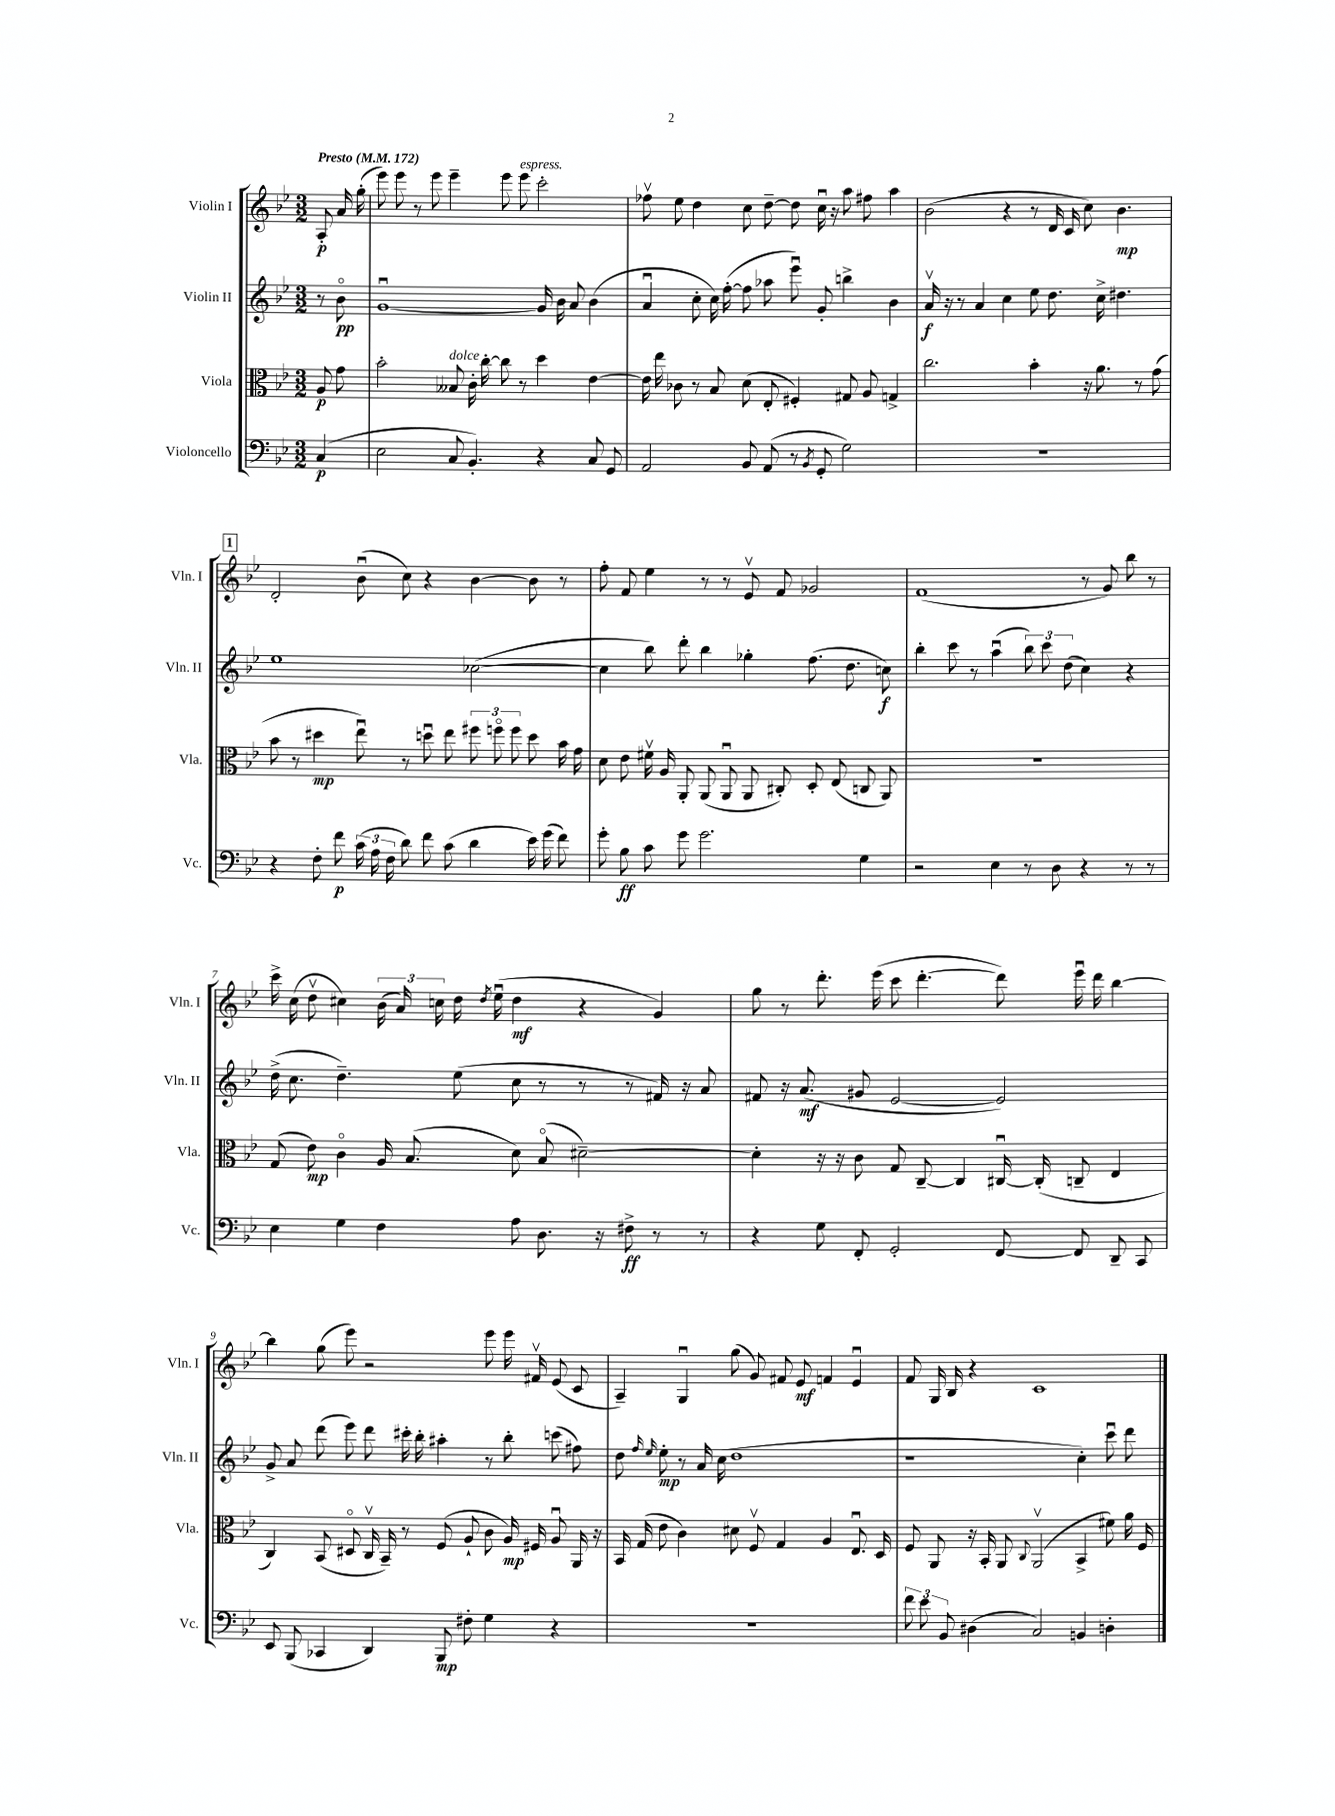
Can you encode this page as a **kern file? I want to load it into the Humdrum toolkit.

**kern	**kern	**kern	**kern
*staff4	*staff3	*staff2	*staff1
*clefF4	*clefC3	*clefG2	*clefG2
*k[b-e-]	*k[b-e-]	*k[b-e-]	*k[b-e-]
*M3/2	*M3/2	*M3/2	*M3/2
*MM172	*MM172	*MM172	*MM172
(4C/	8A/	8r	8A'/
.	8g\	8b-o\	16a/
.	.	.	(16gg'\
=	=	=	=
2E-\	2b-'\	[1gu	8eee-\)
.	.	.	8eee-\
.	.	.	8r
.	.	.	8eee-\
8C/	8B--/	.	4eee-~\
4.BB-'/)	16c'\	.	.
.	[16cc'\	.	.
.	8cc\]	.	8eee-\
.	8r	.	8eee-\
4r	4dd\	16g/]	2ccc'\
.	.	16b-\	.
.	.	8a/	.
8C/	[4e-\	(4b-\	.
8GG/	.	.	.
=	=	=	=
2AA/	16e-\]	4au/	8ff-v\
.	16ee-\	.	.
.	8c-\	.	8ee-\
.	8r	8cc'\	4dd\
.	8B-/	16cc\)	.
.	.	([16ff'\	.
8BB-/	(8d\	8ff\]	8cc\
(8AA/	8E-'/	8aa-\	[8dd~\
8r	4F#'/)	8eee-u\)	8dd\]
8qBB-/	.	.	.
8GG'/	.	8g'/	16ccu\
.	.	.	16r
2G\)	8G#/	4bb^\	8aa\
.	8A/	.	8ff#\
.	4G^/	4b-\	4aa\
=	=	=	=
1.r	2.cc\	16av/	(2b-\
.	.	16r	.
.	.	8r	.
.	.	4a/	.
.	.	4cc\	4r
.	4b-'\	8ee-\	8r
.	.	8.dd\	16d/
.	.	.	16c/
.	16r	.	8cc\)
.	8.a\	16cc^\	.
.	.	4.dd#\	4.b-\
.	8r	.	.
.	(8g\	.	.
=	=	=	=
4r	8b-\	1ee-	2d'/
.	8r	.	.
8F'\	4dd#\	.	.
8f\	.	.	.
(24c\	8ee-u\)	.	(8b-u\
24A\	.	.	.
24F\	.	.	.
8d\)	8r	.	8cc\)
8f\	8ddu\	.	4r
(8c\	8ee-\	.	.
4d\	12ff#\	([2cc-\	[4b-\
.	12ffo\	.	.
.	12ff\	.	.
16e-\)	8dd\	.	8b-\]
(16g\	.	.	.
8f\)	16b-\	.	8r
.	16g\	.	.
=	=	=	=
8g'\	8d\	4cc-\]	8ff'\
8B-\	8e-\	.	8f/
8c\	16f#v\	8bb-\)	4ee-\
.	16A/	.	.
8g\	8AA'/	8ddd'\	.
2.g\	(8AA/	4bb-\	8r
.	8AAu/	.	8r
.	8AA/	4gg-'\	8e-v/
.	8C#'/)	.	8f/
.	8D'/	(8.ff\	2g-/
.	(8E-/	.	.
.	.	8.dd\	.
4G\	8C/	.	.
.	8AA/)	8cc\)	.
=	=	=	=
2r	1.r	4bb-'\	(1f
.	.	8ccc\	.
.	.	8r	.
4E-\	.	(4aau\	.
8r	.	12bb-\)	.
.	.	12ccc\	.
8D\	.	.	.
.	.	(12dd\	.
4r	.	4cc\)	8r
.	.	.	8g/)
8r	.	4r	8bb-\
8r	.	.	8r
=	=	=	=
4E-\	(8G/	(16dd^\	16ccc^\
.	.	8.cc\	(16cc\
.	8e-\)	.	8ddv\
4G\	4co\	4.dd~\)	4cc#\)
4F\	16A/	.	(24b-\
.	.	.	24a/)
.	(8.B-/	.	.
.	.	.	24cc\
.	.	(8ee-\	16dd\
.	.	.	8qdd/
.	.	.	(16ee-u\
8A\	8d\)	8cc\	4dd\
8.D\	(8B-o/	8r	.
.	[2d#~\)	8r	4r
16r	.	.	.
8F#^\	.	8r	.
8r	.	16f#/)	4g/)
.	.	16r	.
8r	.	8a/	.
=	=	=	=
4r	4d#'\]	8f#/	8gg\
.	.	16r	8r
.	.	(8.a/	.
8G\	16r	.	8.ddd'\
.	16r	.	.
8FF'/	8c\	8g#/	.
.	.	.	(16eee-\
2GG'/	8G/	[2e-/	8ccc\
.	[8C~/	.	[4.ddd'\
.	4C/]	.	.
[8FF/	[16C#u/	2e-/])	8ddd\])
.	(16C#'/]	.	.
8FF/]	8C~/	.	16eee-u\
.	.	.	16ddd\
8DD~/	4E-/	.	[4bb-\
8CC/	.	.	.
=	=	=	=
8EE-/	4C/)	8g^/	4bb-\]
(8BBB-/	.	8a/	.
4CC-/	(8BB-/	(8ddd\	(8gg\
.	8D#o/	8eee-\)	8eee-\)
4DD/)	16Cv/	8ddd\	2r
.	16BB-~/)	.	.
.	8r	16ccc#'\	.
.	.	16bb-'\	.
8BBB-/	(8F/	4aa#'\	.
8F#'\	8A`/	.	.
4G\	8c\	8r	8eee-\
.	16A/)	8bb-'\	16eee-\
.	16F#/	.	16f#v/
4r	8Au/	(8ccc\	(8e-/
.	16AA/	8ff#\)	8c/
.	16r	.	.
=	=	=	=
1.r	16BB-/	8dd\	4A~/)
.	(16G/	.	.
.	.	16qqff/	.
.	.	16qqee-/	.
.	8e-\	8ee-'\	.
.	4c\)	8r	4Gu/
.	.	16a/	.
.	.	(16cc\	.
.	8d#\	1dd	(8gg\
.	8Fv/	.	8g/)
.	4G/	.	8f#/
.	.	.	8e-/
.	4A/	.	4f/
.	8.E-u/	.	4e-u/
.	16D/	.	.
=	=	=	=
12f\	8F/	1r	8f/
12e-\	.	.	.
.	8AA/	.	16G/
12BB-/	.	.	.
.	.	.	16B-/
(4D#\	16r	.	4r
.	16BB-'/	.	.
.	8AA/	.	.
.	8qqC/	.	.
2C/)	(2AAv/	.	1c
4BB/	4BB-^/	4cc'\)	.
4D'\	8f#\)	8cccu\	.
.	16a\	8ddd\	.
.	16F/	.	.
==	==	==	==
*-	*-	*-	*-
